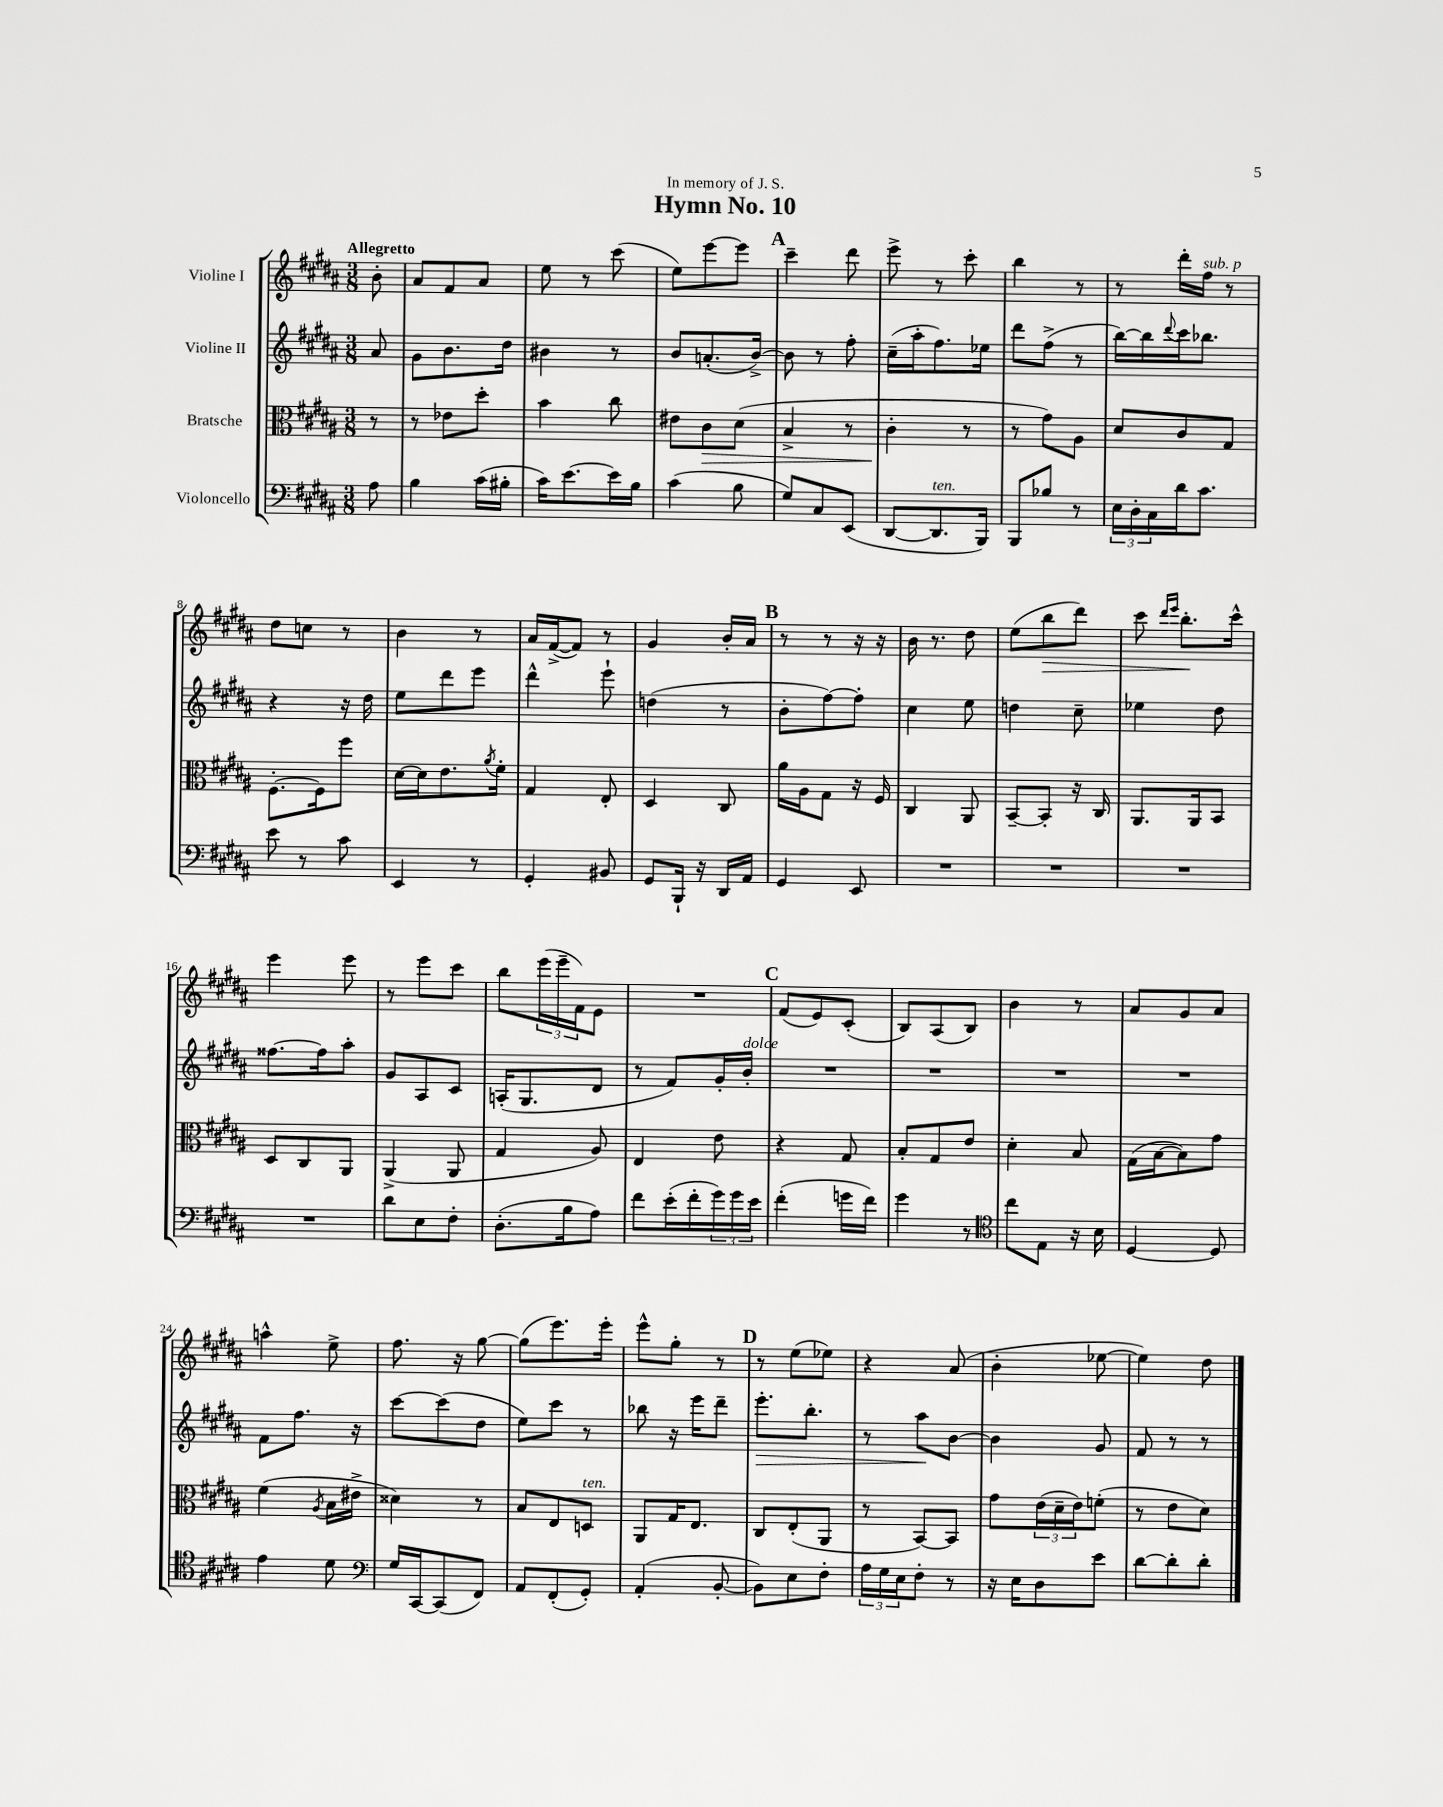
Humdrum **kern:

**kern	**kern	**kern	**kern
*staff4	*staff3	*staff2	*staff1
*clefF4	*clefC3	*clefG2	*clefG2
*k[f#c#g#d#a#]	*k[f#c#g#d#a#]	*k[f#c#g#d#a#]	*k[f#c#g#d#a#]
*M3/8	*M3/8	*M3/8	*M3/8
8A#	8r	8a#	8b'
=	=	=	=
4B	8r	8g#	8a#
.	8e-	8.b	8f#
(16c#	8dd#'	.	8a#
16B#'	.	16dd#	.
=	=	=	=
16c#)	4b	4b#	8ee
[8.e	.	.	.
.	.	.	8r
16e]	8cc#	8r	(8ccc#
16B	.	.	.
=	=	=	=
(4c#	8e#	8b	8ee)
.	8c#	(8.a'	[8eee
8B	(8d#	.	8eee]
.	.	[16b^)	.
=	=	=	=
8G#)	4B^	8b]	4ccc#~
8C#	.	8r	.
(8EE	8r	8ff#'	8ddd#
=	=	=	=
[8DD#	4c#'	(16cc#~	8eee^
.	.	16aa#'	.
8.DD#]	.	8.ff#)	8r
.	8r	.	8ccc#'
16BBB)	.	16ee-	.
=	=	=	=
8BBB	8r	8ddd#	4bb
8B-	8g#)	(8ff#^	.
8r	8A#	8r	8r
=	=	=	=
24E	8d#	[16bb)	8r
24D#'	.	.	.
.	.	16bb]	.
24C#	.	.	.
.	.	8qqddd#	.
16d#	8c#	16ccc#	16ddd#'
8.c#	.	8.bb-	16ff#
.	8G#	.	8r
=	=	=	=
8e	[8.F#'	4r	8dd#
8r	.	.	8cc
.	16F#]	.	.
8c#	8ff#	16r	8r
.	.	16dd#	.
=	=	=	=
4EE	[16d#	8ee	4b
.	16d#]	.	.
.	8.e	8ddd#	.
8r	.	8eee	8r
.	8qa#	.	.
.	16f#'	.	.
=	=	=	=
4GG#'	4G#	4ddd#^^	16a#
.	.	.	([16f#^
.	.	.	8f#])
8BB#	8E'	8eee`	8r
=	=	=	=
8GG#	4D#	(4dd	4g#
16BBB`	.	.	.
16r	.	.	.
16DD#	8C#	8r	16b'
16AA#	.	.	16a#
=	=	=	=
4GG#	16a#	8b'	8r
.	16A#	.	.
.	8G#	[8ff#)	8r
8EE	16r	8ff#']	16r
.	16F#	.	16r
=	=	=	=
4.r	4C#	4cc#	16b
.	.	.	8.r
.	8AA#	8ee	8dd#
=	=	=	=
4.r	[8BB~	4dd	(8ee
.	8BB']	.	8bb
.	16r	8cc#~	8ddd#)
.	16C#	.	.
=	=	=	=
4.r	8.AA#	4ee-	8ccc#
.	.	.	16qqddd#
.	.	.	16qqeee
.	.	.	8.bb'
.	16AA#	.	.
.	8BB	8dd#	.
.	.	.	16ccc#^^
=	=	=	=
4.r	8D#	[8.ff##	4eee
.	8C#	.	.
.	.	16ff##]	.
.	8AA#	8aa#'	8eee
=	=	=	=
8d#	(4AA#^	8g#	8r
8E	.	8A#	8eee
8F#'	8AA#	8c#	8ccc#
=	=	=	=
(8.D#'	4G#	(16A'	8bb
.	.	8.G#	.
.	.	.	(24eee
.	.	.	24eee~
16B	.	.	.
.	.	.	24f#)
8A#)	8A#)	8d#	8e
=	=	=	=
8f#	4E	8r	4.r
(16e'	.	8f#)	.
16f#'	.	.	.
24g#)	8e	16g#'	.
24g#	.	.	.
.	.	16b'	.
24e	.	.	.
=	=	=	=
(4f#'	4r	4.r	(8f#
.	.	.	8e)
16g	8G#	.	(8c#'
16f#)	.	.	.
=	=	=	=
4g#	8B'	4.r	8B)
.	8G#	.	(8A#
8r	8e	.	8B)
=	=	=	=
*clefC4	*	*	*
8cc#	4d#'	4.r	4b
8E	.	.	.
16r	8B	.	8r
16B	.	.	.
=	=	=	=
[4D#	(16G#	4.r	8a#
.	[16B	.	.
.	8B])	.	8g#
8D#]	8g#	.	8a#
=	=	=	=
4e	(4f#	8f#	4aa^^
.	.	8.ff#	.
.	8qA#	.	.
8d#	16B	.	8ee^
.	16e#^	16r	.
=	=	=	=
*clefF4	*	*	*
16G#	4d##)	[8ccc#	8.ff#
[16CC#	.	.	.
(8CC#]	.	(8ccc#]	.
.	.	.	16r
8FF#)	8r	8dd#	[8gg#
=	=	=	=
8AA#	8B	8ee)	(8gg#]
(8FF#'	8E	8ccc#	8.eee)
8GG#')	8D	8r	.
.	.	.	16eee'
=	=	=	=
(4AA#'	8AA#	8bb-	8eee^^
.	16G#	16r	8gg#'
.	8.E	16eee	.
[8BB'	.	8ddd#~	8r
=	=	=	=
8BB])	8C#	8.eee'	8r
8E	(8E'	.	(8ee
.	.	8.bb'	.
8F#'	8AA#	.	8ee-)
=	=	=	=
24A#	8r	8r	4r
24G#	.	.	.
24E	.	.	.
8F#'	[8BB)	8aa#	.
8r	8BB]	[8b	(8a#
=	=	=	=
16r	8g#	4b]	4b'
16E	.	.	.
8D#	(24e	.	.
.	24d#~	.	.
.	24e)	.	.
8e	(8f'	8g#	[8ee-
=	=	=	=
[8d#	8r	8f#	4ee-])
8d#']	8e	8r	.
8d#'	8d#)	8r	8dd#
==	==	==	==
*-	*-	*-	*-
